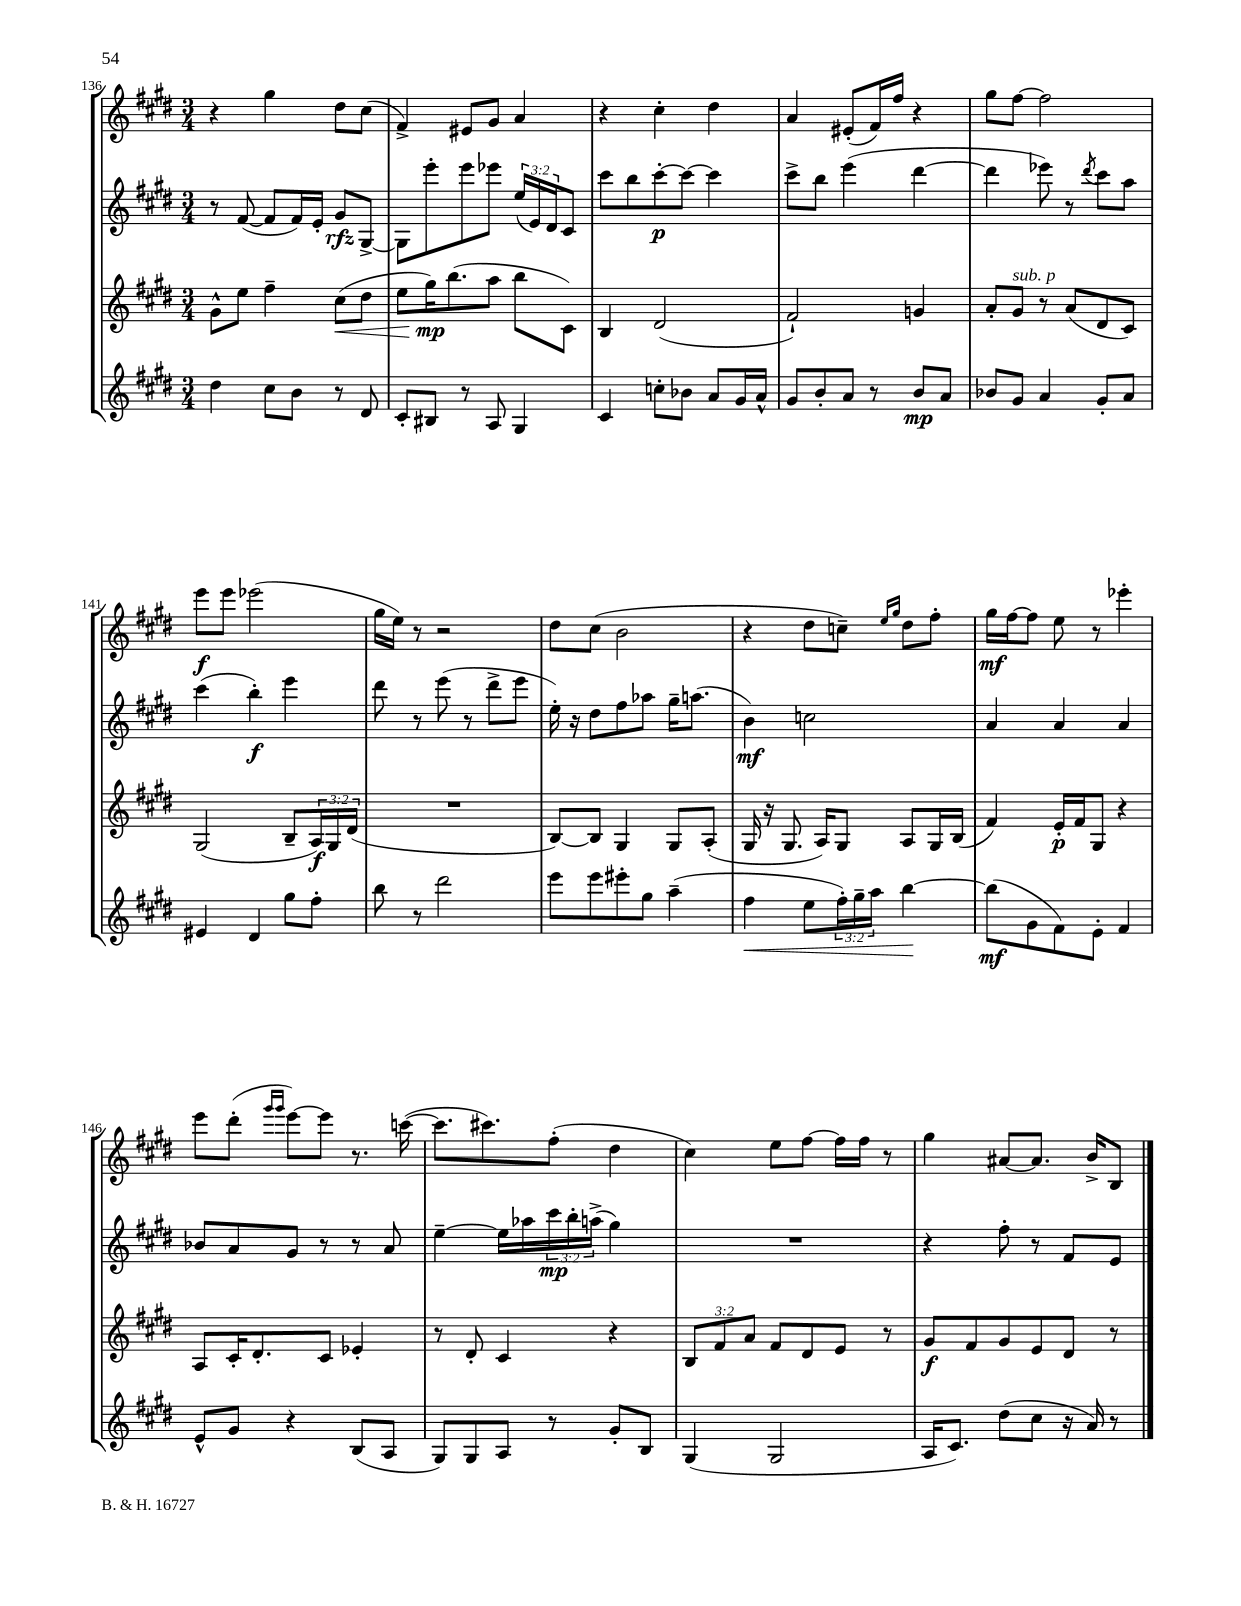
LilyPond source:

<<
\new StaffGroup <<
\new Staff = "s0" {
    \clef treble \key e \major \numericTimeSignature \time 3/4
    r4 gis''4 dis''8 cis''8( |
    fis'4->) eis'8 gis'8 a'4 |
    r4 cis''4-. dis''4 |
    a'4 eis'8-.( fis'16) fis''16 r4 |
    gis''8 fis''8~ fis''2 |
    e'''8\f e'''8 ees'''2( |
    gis''16 e''16) r8 r2 |
    dis''8 cis''8( b'2 |
    r4 dis''8 c''8--) \grace { e''16 gis''16 } dis''8 fis''8-. |
    gis''16\mf fis''16~ fis''8 e''8 r8 ees'''4-. |
    e'''8 dis'''8-.( \grace { gis'''16 gis'''16 } e'''8~) e'''8 r8. c'''16~( |
    c'''8. cis'''8.) fis''8-.( dis''4 |
    cis''4) e''8 fis''8~ fis''16 fis''16 r8 |
    gis''4 ais'8~ ais'8. b'16-> b8 \bar "|." |
}
\new Staff = "s1" {
    \clef treble \key e \major \numericTimeSignature \time 3/4 \override Staff.TupletNumber.text = #tuplet-number::calc-fraction-text
    r8 fis'8~( fis'8 fis'16) e'16-. gis'8\rfz gis8~-> |
    gis8 e'''8-. e'''8 ees'''8 \tuplet 3/2 { e''16( e'16) dis'16 } cis'8 |
    cis'''8 b''8 cis'''8~-.\p cis'''8~ cis'''4 |
    cis'''8-> b''8 e'''4( dis'''4~ |
    dis'''4 ees'''8) r8 \acciaccatura { dis'''8 } cis'''8 a''8 |
    cis'''4( b''4-.\f) e'''4 |
    dis'''8 r8 e'''8( r8 dis'''8-> e'''8 |
    e''16-.) r16 dis''8 fis''8 aes''8 gis''16-- a''8.( |
    b'4\mf) c''2 |
    a'4 a'4 a'4 |
    bes'8 a'8 gis'8 r8 r8 a'8 |
    e''4~-- e''16 aes''16 \tuplet 3/2 { cis'''16\mp b''16-. a''16->( } gis''4) |
    R2. |
    r4 fis''8-. r8 fis'8 e'8 \bar "|." |
}
\new Staff = "s2" {
    \clef treble \key e \major \numericTimeSignature \time 3/4 \override Staff.TupletNumber.text = #tuplet-number::calc-fraction-text
    gis'8-^ e''8 fis''4-- cis''8\<( dis''8 |
    e''8 gis''16\mp\!) b''8.( a''8 b''8 cis'8) |
    b4 dis'2( |
    fis'2-!) g'4 |
    a'8-. gis'8^\markup { \italic "sub. p" } r8 a'8( dis'8 cis'8) |
    gis2( b8-- \tuplet 3/2 { a16\f) gis16 dis'16( } |
    R2. |
    b8~) b8 gis4 gis8 a8-.( |
    gis16 r16 gis8. a16) gis8 a8 gis16 b16( |
    fis'4) e'16-.\p fis'16 gis8 r4 |
    a8 cis'16-. dis'8.-. cis'8 ees'4-. |
    r8 dis'8-. cis'4 r4 |
    \tuplet 3/2 { b8 fis'8 a'8 } fis'8 dis'8 e'8 r8 |
    gis'8\f fis'8 gis'8 e'8 dis'8 r8 \bar "|." |
}
\new Staff = "s3" {
    \clef treble \key e \major \numericTimeSignature \time 3/4 \override Staff.TupletNumber.text = #tuplet-number::calc-fraction-text
    dis''4 cis''8 b'8 r8 dis'8 |
    cis'8-. bis8 r8 a8 gis4 |
    cis'4 c''8-. bes'8 a'8 gis'16 a'16-^ |
    gis'8 b'8-. a'8 r8 b'8\mp a'8 |
    bes'8 gis'8 a'4 gis'8-. a'8 |
    eis'4 dis'4 gis''8 fis''8-. |
    b''8 r8 dis'''2 |
    e'''8 e'''8 eis'''8-. gis''8 a''4--( |
    fis''4\< e''8 \tuplet 3/2 { fis''16-.) gis''16-- a''16 } b''4~\! |
    b''8\mf( gis'8 fis'8) e'8-. fis'4 |
    e'8-^ gis'8 r4 b8( a8 |
    gis8) gis8 a8 r8 gis'8-. b8 |
    gis4( gis2 |
    a16 cis'8.) dis''8( cis''8 r16 a'16) r8 \bar "|." |
}
>>
>>
\layout { \context { \Score currentBarNumber = #136 } }
